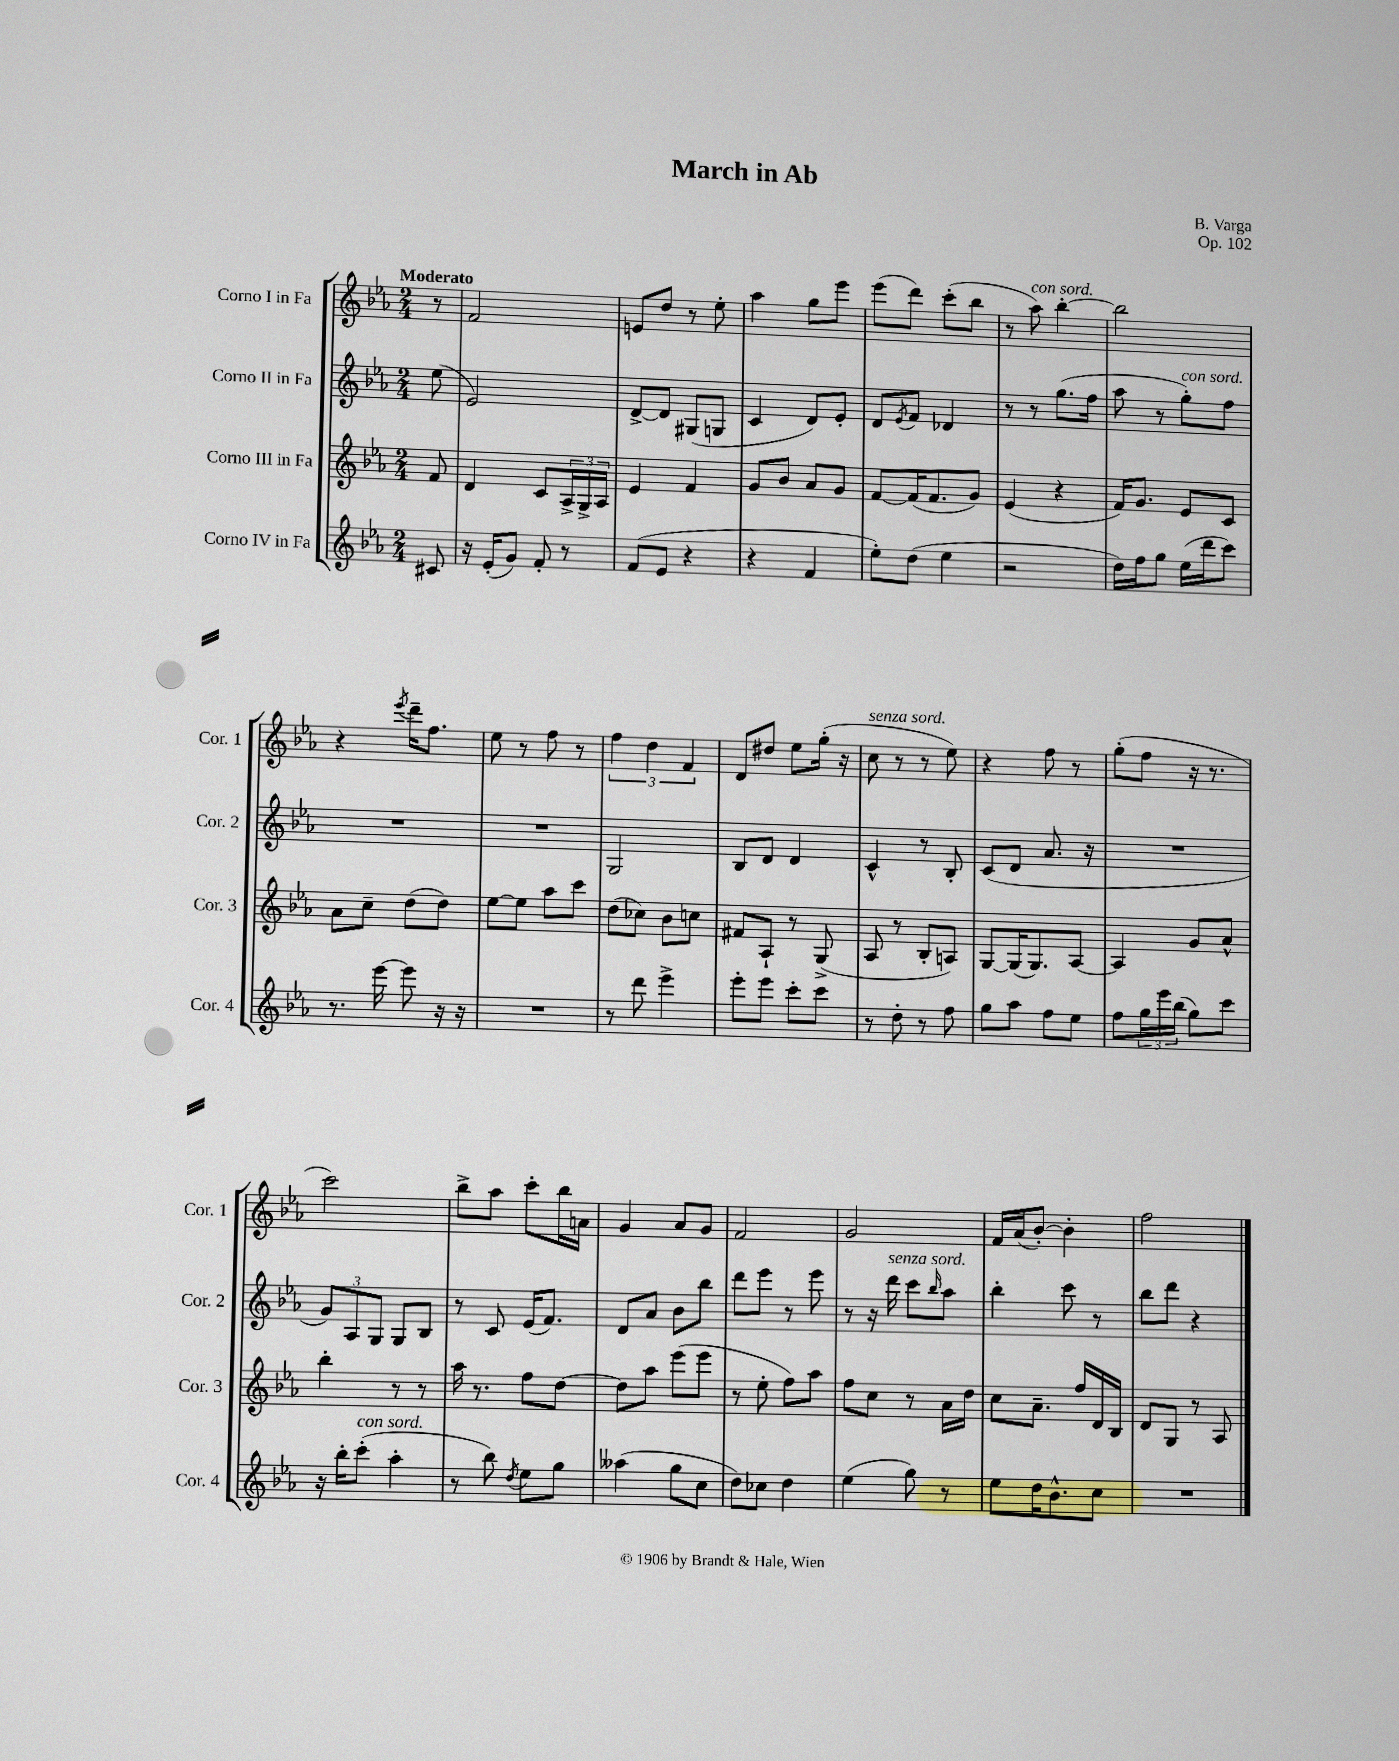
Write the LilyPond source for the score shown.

\header { title = "March in Ab" composer = "B. Varga" opus = "Op. 102" }
<<
\new StaffGroup <<
\new Staff = "s0" \with { instrumentName = "Corno I in Fa" shortInstrumentName = "Cor. 1" } {
    \clef treble \key ees \major \numericTimeSignature \time 2/4 \partial 8 \tempo "Moderato"
    r8 |
    f'2 |
    e'8 d''8 r8 ees''8-. |
    aes''4 g''8 ees'''8 |
    ees'''8( d'''8) c'''8-.( bes''8 |
    r8 aes''8^\markup { \italic "con sord." }) bes''4~-. |
    bes''2 |
    r4 \acciaccatura { ees'''8 } d'''16-- f''8. |
    ees''8 r8 f''8 r8 |
    \tuplet 3/2 { f''4 d''4 f'4 } |
    d'8 dis''8 ees''8 g''16-.( r16 |
    c''8^\markup { \italic "senza sord." } r8 r8 ees''8) |
    r4 f''8 r8 |
    g''8-.( f''8 r16 r8. |
    c'''2) |
    bes''8-> aes''8 c'''8-. bes''16 a'16 |
    g'4 aes'8 g'8 |
    f'2 |
    g'2 |
    f'16 aes'16( bes'8~-.) bes'4-. |
    f''2 \bar "|." |
}
\new Staff = "s1" \with { instrumentName = "Corno II in Fa" shortInstrumentName = "Cor. 2" } {
    \clef treble \key ees \major \numericTimeSignature \time 2/4 \partial 8
    ees''8( |
    ees'2) |
    d'8~-> d'8 gis8( g8 |
    c'4 d'8) ees'8-. |
    d'8 \acciaccatura { ees'8 } f'8 des'4 |
    r8 r8 g''8.( f''16 |
    aes''8 r8 g''8-.^\markup { \italic "con sord." }) f''8 |
    R2 |
    R2 |
    g2 |
    bes8 d'8 d'4 |
    c'4-^ r8 bes8-. |
    c'8( d'8 aes'8. r16 |
    R2 |
    \tuplet 3/2 { g'8) aes8 g8 } g8 bes8 |
    r8 c'8 ees'16( f'8.) |
    d'8 aes'8 bes'8 bes''8 |
    d'''8 ees'''8 r8 ees'''8 |
    r8 r16 d'''16^\markup { \italic "senza sord." } c'''8 \grace { bes''16 } aes''8 |
    bes''4-. c'''8 r8 |
    bes''8 d'''8 r4 \bar "|." |
}
\new Staff = "s2" \with { instrumentName = "Corno III in Fa" shortInstrumentName = "Cor. 3" } {
    \clef treble \key ees \major \numericTimeSignature \time 2/4 \partial 8
    f'8 |
    d'4 c'8 \tuplet 3/2 { aes16-> g16-> aes16 } |
    ees'4 f'4 |
    g'8 bes'8 aes'8 g'8 |
    f'8~ f'16( f'8. g'8) |
    ees'4( r4 |
    f'16) g'8. ees'8 c'8 |
    aes'8 c''8-- d''8( d''8) |
    ees''8~ ees''8 aes''8 c'''8 |
    d''8( ces''8) bes'8 c''8 |
    fis'8 aes8-! r8 g8->( |
    aes8 r8 bes8-. a8) |
    g8~ g16( g8.) aes8~ |
    aes4 g'8 aes'8-^ |
    bes''4-. r8 r8 |
    aes''16 r8. f''8 d''8~ |
    d''8 aes''8 ees'''8( ees'''8 |
    r8 ees''8-. f''8) aes''8 |
    f''8 c''8 r8 aes'16 d''16 |
    c''8 aes'8.-- f''16 d'16 bes16 |
    d'8 g8 r8 aes8 \bar "|." |
}
\new Staff = "s3" \with { instrumentName = "Corno IV in Fa" shortInstrumentName = "Cor. 4" } {
    \clef treble \key ees \major \numericTimeSignature \time 2/4 \partial 8
    cis'8 |
    r16 ees'16-.( g'8) f'8-. r8 |
    f'8( ees'8 r4 |
    r4 f'4 |
    ees''8-.) d''8( ees''4 |
    r2 |
    d''16) f''16 g''8 ees''16( d'''16 c'''8) |
    r8. ees'''16~ ees'''8 r16 r16 |
    R2 |
    r8 d'''8 ees'''4-> |
    ees'''8-. ees'''8 c'''8-. c'''8 |
    r8 d''8-. r8 f''8 |
    g''8 aes''8 f''8 ees''8 |
    f''8 \tuplet 3/2 { g''16 ees'''16 bes''16( } g''8) c'''8 |
    r16 bes''16-. c'''8-.^\markup { \italic "con sord." }( aes''4-. |
    r8 bes''8) \acciaccatura { d''8 } ees''8 g''8 |
    aeses''4( g''8 c''8 |
    d''8) ces''8 d''4 |
    ees''4( g''8) r8 |
    ees''8 d''16 bes'8.-^ c''8 |
    R2 \bar "|." |
}
>>
>>
\layout { \context { \Score \remove "Bar_number_engraver" } }
